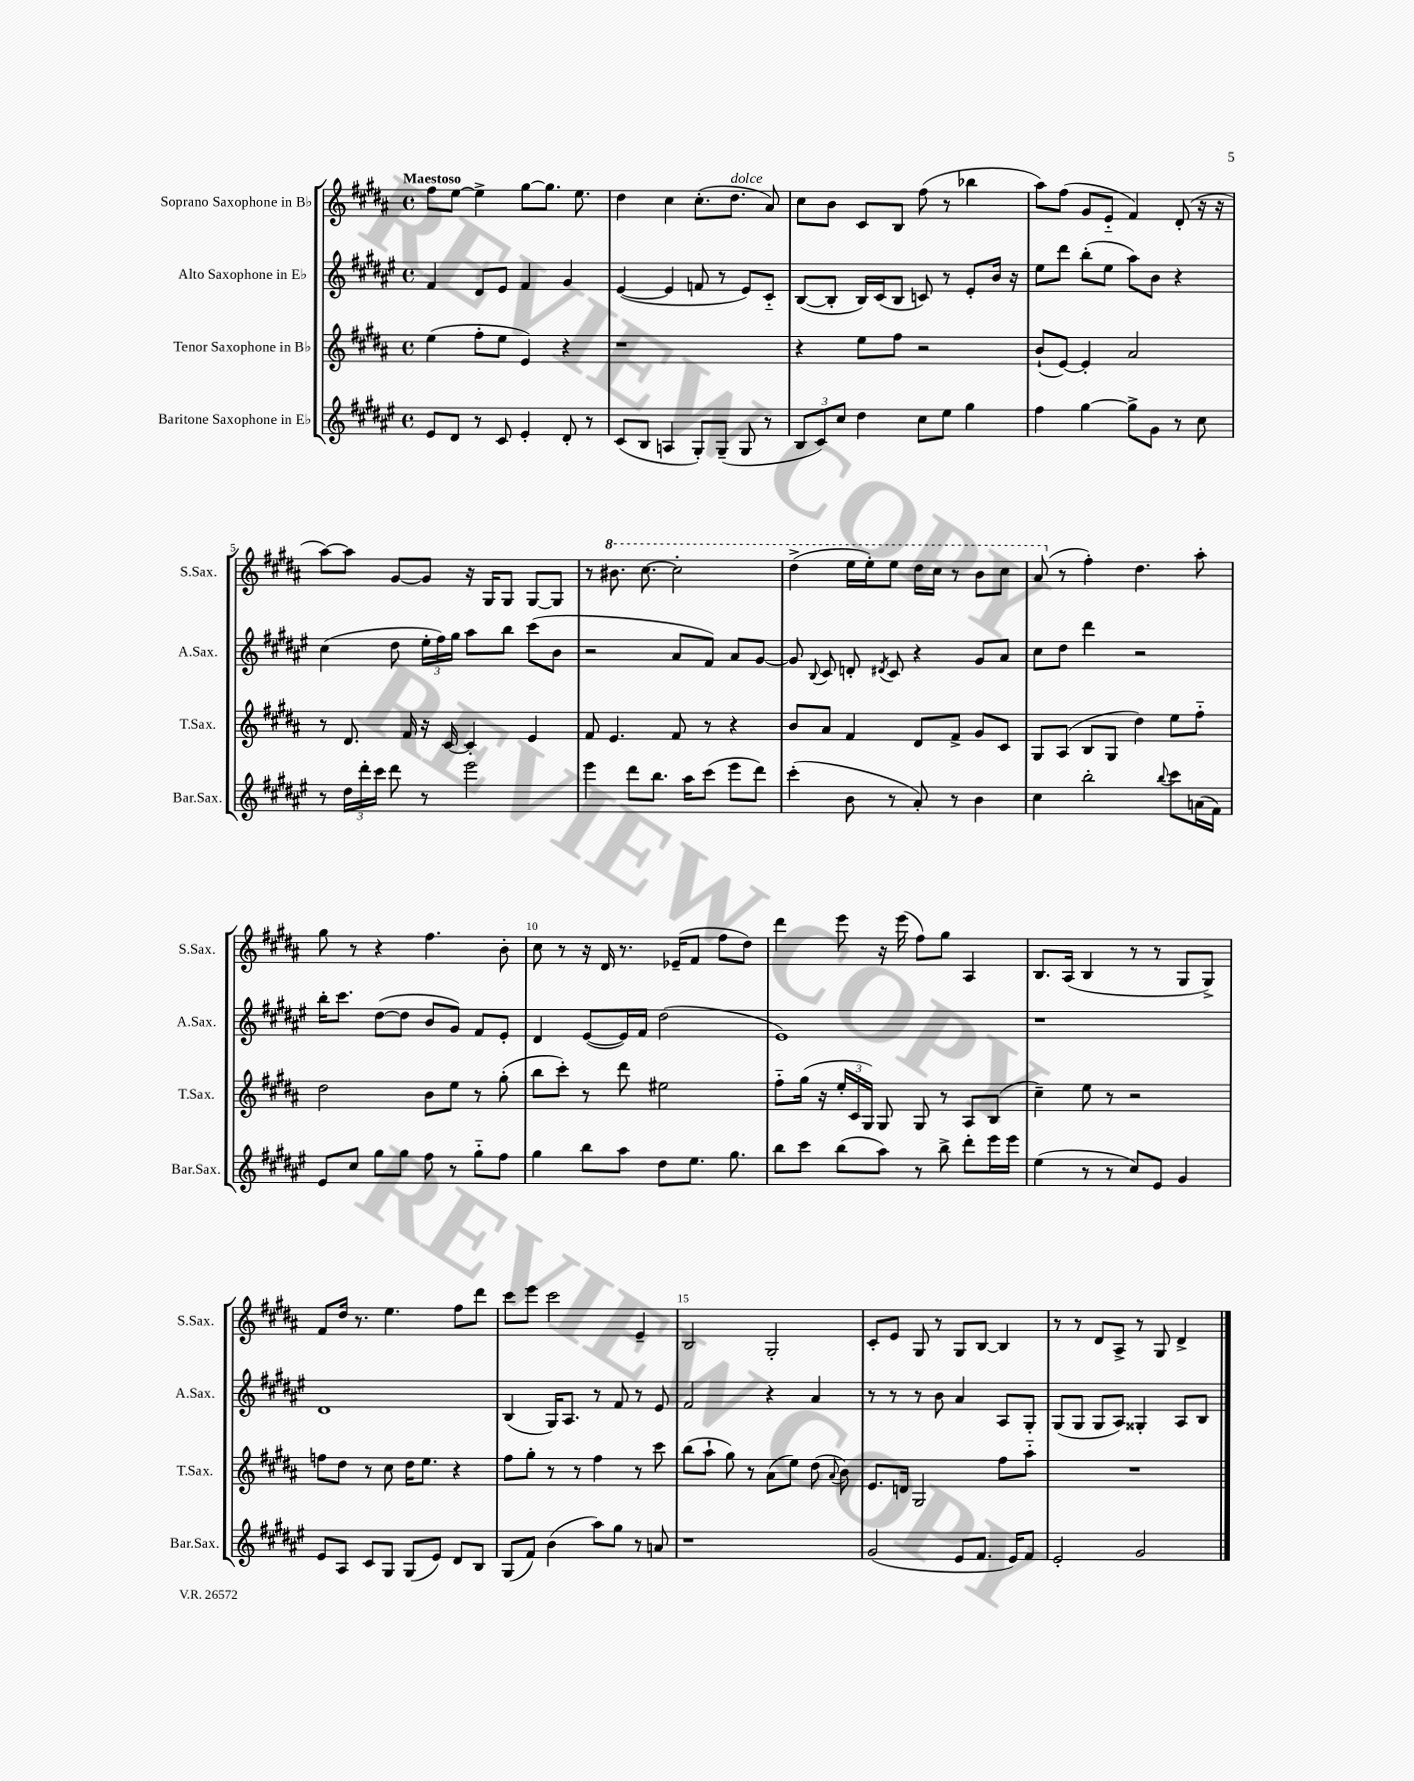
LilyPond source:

<<
\new StaffGroup <<
\new Staff = "s0" \with { instrumentName = "Soprano Saxophone in Bb" shortInstrumentName = "S.Sax." } {
    \clef treble \key b \major \defaultTimeSignature \time 4/4 \tempo "Maestoso"
    \autoBeamOff fis''8[ e''8]~ e''4-> gis''8[~ gis''8.] e''8. |
    dis''4 cis''4 cis''8.[-.( dis''8.]^\markup { \italic "dolce" } ais'8) |
    cis''8[ b'8] cis'8[ b8] fis''8( r8 bes''4 |
    ais''8[) fis''8]( gis'8[ e'8]-_ fis'4) dis'8-.( r16 r16 |
    ais''8[~) ais''8] gis'8[~ gis'8] r16 gis16[ gis8] gis8[~ gis8] |
    r8 \ottava #1 bis''8. cis'''8.~ cis'''2-. |
    dis'''4->( e'''16[ e'''16-.) e'''8] dis'''16[ cis'''16] r8 b''8[ cis'''8] |
    ais''8( \ottava #0 r8 fis''4-.) dis''4. ais''8-. |
    gis''8 r8 r4 fis''4. b'8-. |
    cis''8 r8 r16 dis'16 r8. ees'16[--( fis'8] fis''8[ dis''8]) |
    dis'''4 e'''8 r16 e'''16( fis''8[) gis''8] ais4 |
    b8.[ ais16]( b4 r8 r8 gis8[ gis8]->) |
    fis'8[ dis''16] r8. e''4. fis''8[ dis'''8] |
    cis'''8[ e'''8] cis'''2 e'4-- |
    b2 gis2-. |
    cis'8[-. e'8] gis8 r8 gis8[ b8]~ b4 |
    r8 r8 dis'8[ ais8]-> r8 gis8 dis'4-> \bar "|." |
}
\new Staff = "s1" \with { instrumentName = "Alto Saxophone in Eb" shortInstrumentName = "A.Sax." } {
    \clef treble \key fis \major \defaultTimeSignature \time 4/4
    \autoBeamOff fis'4 dis'8[ eis'8] fis'4 gis'4 |
    eis'4~( eis'4 f'8 r8 eis'8[) cis'8]-_ |
    b8[~( b8]-. b16[) cis'16( b8] c'8) r8 eis'8[-. b'16] r16 |
    eis''8[ dis'''8] b''8[-.( eis''8] ais''8[) b'8] r4 |
    cis''4( dis''8 \tuplet 3/2 { eis''16[-. fis''16) gis''16] } ais''8[ b''8] cis'''8[( b'8] |
    r2 ais'8[ fis'8]) ais'8[ gis'8]~ |
    gis'8 \appoggiatura { b8 } cis'8 d'8-. \acciaccatura { dis'8 } cis'8 r4 gis'8[ ais'8] |
    cis''8[ dis''8] dis'''4 r2 |
    b''16[-. cis'''8.] dis''8[~( dis''8] b'8[ gis'8]) fis'8[ eis'8]-. |
    dis'4 eis'8[~( eis'16) fis'16] dis''2( |
    eis'1) |
    r1 |
    dis'1 |
    b4( gis16[) ais8.] r8 fis'8 r8 eis'8 |
    fis'2 r4 ais'4 |
    r8 r8 r8 b'8 ais'4 ais8[ gis8]-. |
    gis8[( gis8] gis8[ ais8]) gisis4-. ais8[ b8] \bar "|." |
}
\new Staff = "s2" \with { instrumentName = "Tenor Saxophone in Bb" shortInstrumentName = "T.Sax." } {
    \clef treble \key b \major \defaultTimeSignature \time 4/4
    \autoBeamOff e''4( fis''8[-. e''8] e'4) r4 |
    r1 |
    r4 e''8[ fis''8] r2 |
    b'8[-!( e'8]~) e'4-. ais'2 |
    r8 dis'8. fis'16 r16 cis'16~ cis'4-. e'4 |
    fis'8 e'4. fis'8 r8 r4 |
    b'8[ ais'8] fis'4 dis'8[ fis'8]-> gis'8[ cis'8] |
    gis8[ ais8]( b8[ gis8] dis''4) e''8[ fis''8]-_ |
    dis''2 b'8[ e''8] r8 gis''8-.( |
    b''8[ cis'''8]-.) r8 dis'''8 eis''2 |
    fis''8[-_ gis''16]( r16 \tuplet 3/2 { e''16[-. cis'16 gis16]) } gis8 gis8 r8 ais8[ b8]( |
    cis''4--) e''8 r8 r2 |
    f''8[ dis''8] r8 cis''8 dis''16[ e''8.] r4 |
    fis''8[ gis''8]-. r8 r8 fis''4 r8 cis'''8 |
    b''8[( ais''8]-! gis''8) r8 ais'8[( e''8]) dis''8( \appoggiatura { ais'8 } b'8) |
    e'8.[ d'16] gis2 fis''8[ ais''8]-_ |
    R1 \bar "|." |
}
\new Staff = "s3" \with { instrumentName = "Baritone Saxophone in Eb" shortInstrumentName = "Bar.Sax." } {
    \clef treble \key fis \major \defaultTimeSignature \time 4/4
    \autoBeamOff eis'8[ dis'8] r8 cis'8 eis'4-. dis'8-. r8 |
    cis'8[( b8] a4 gis8[-.) gis8]--( gis8 r8 |
    \tuplet 3/2 { b8[ cis'8) cis''8] } dis''4 cis''8[ eis''8] gis''4 |
    fis''4 gis''4~ gis''8[-> gis'8] r8 cis''8 |
    r8 \tuplet 3/2 { dis''16[ dis'''16-. cis'''16] } dis'''8 r8 eis'''2 |
    eis'''4 dis'''8[ b''8.] ais''16[ cis'''8]( eis'''8[ dis'''8]) |
    cis'''4-.( b'8 r8 ais'8-.) r8 b'4 |
    cis''4 b''2-. \appoggiatura { b''8 } cis'''8[ a'16( fis'16]) |
    eis'8[ cis''8] gis''8[ gis''8] fis''8 r8 gis''8[-_ fis''8] |
    gis''4 b''8[ ais''8] dis''8[ eis''8.] gis''8. |
    b''8[ cis'''8] b''8[( ais''8]) r8 b''8-> dis'''8[-. eis'''16 eis'''16] |
    eis''4( r8 r8 cis''8[) eis'8] gis'4 |
    eis'8[ ais8] cis'8[ gis8] gis8[( eis'8]) dis'8[ b8] |
    gis8[( fis'8]) b'4( ais''8[) gis''8] r8 a'8 |
    r1 |
    gis'2( eis'8[ fis'8.] eis'16[) fis'8] |
    eis'2-. gis'2 \bar "|." |
}
>>
>>
\layout { \context { \Score \override BarNumber.break-visibility = ##(#f #t #t) barNumberVisibility = #(every-nth-bar-number-visible 5) } }
